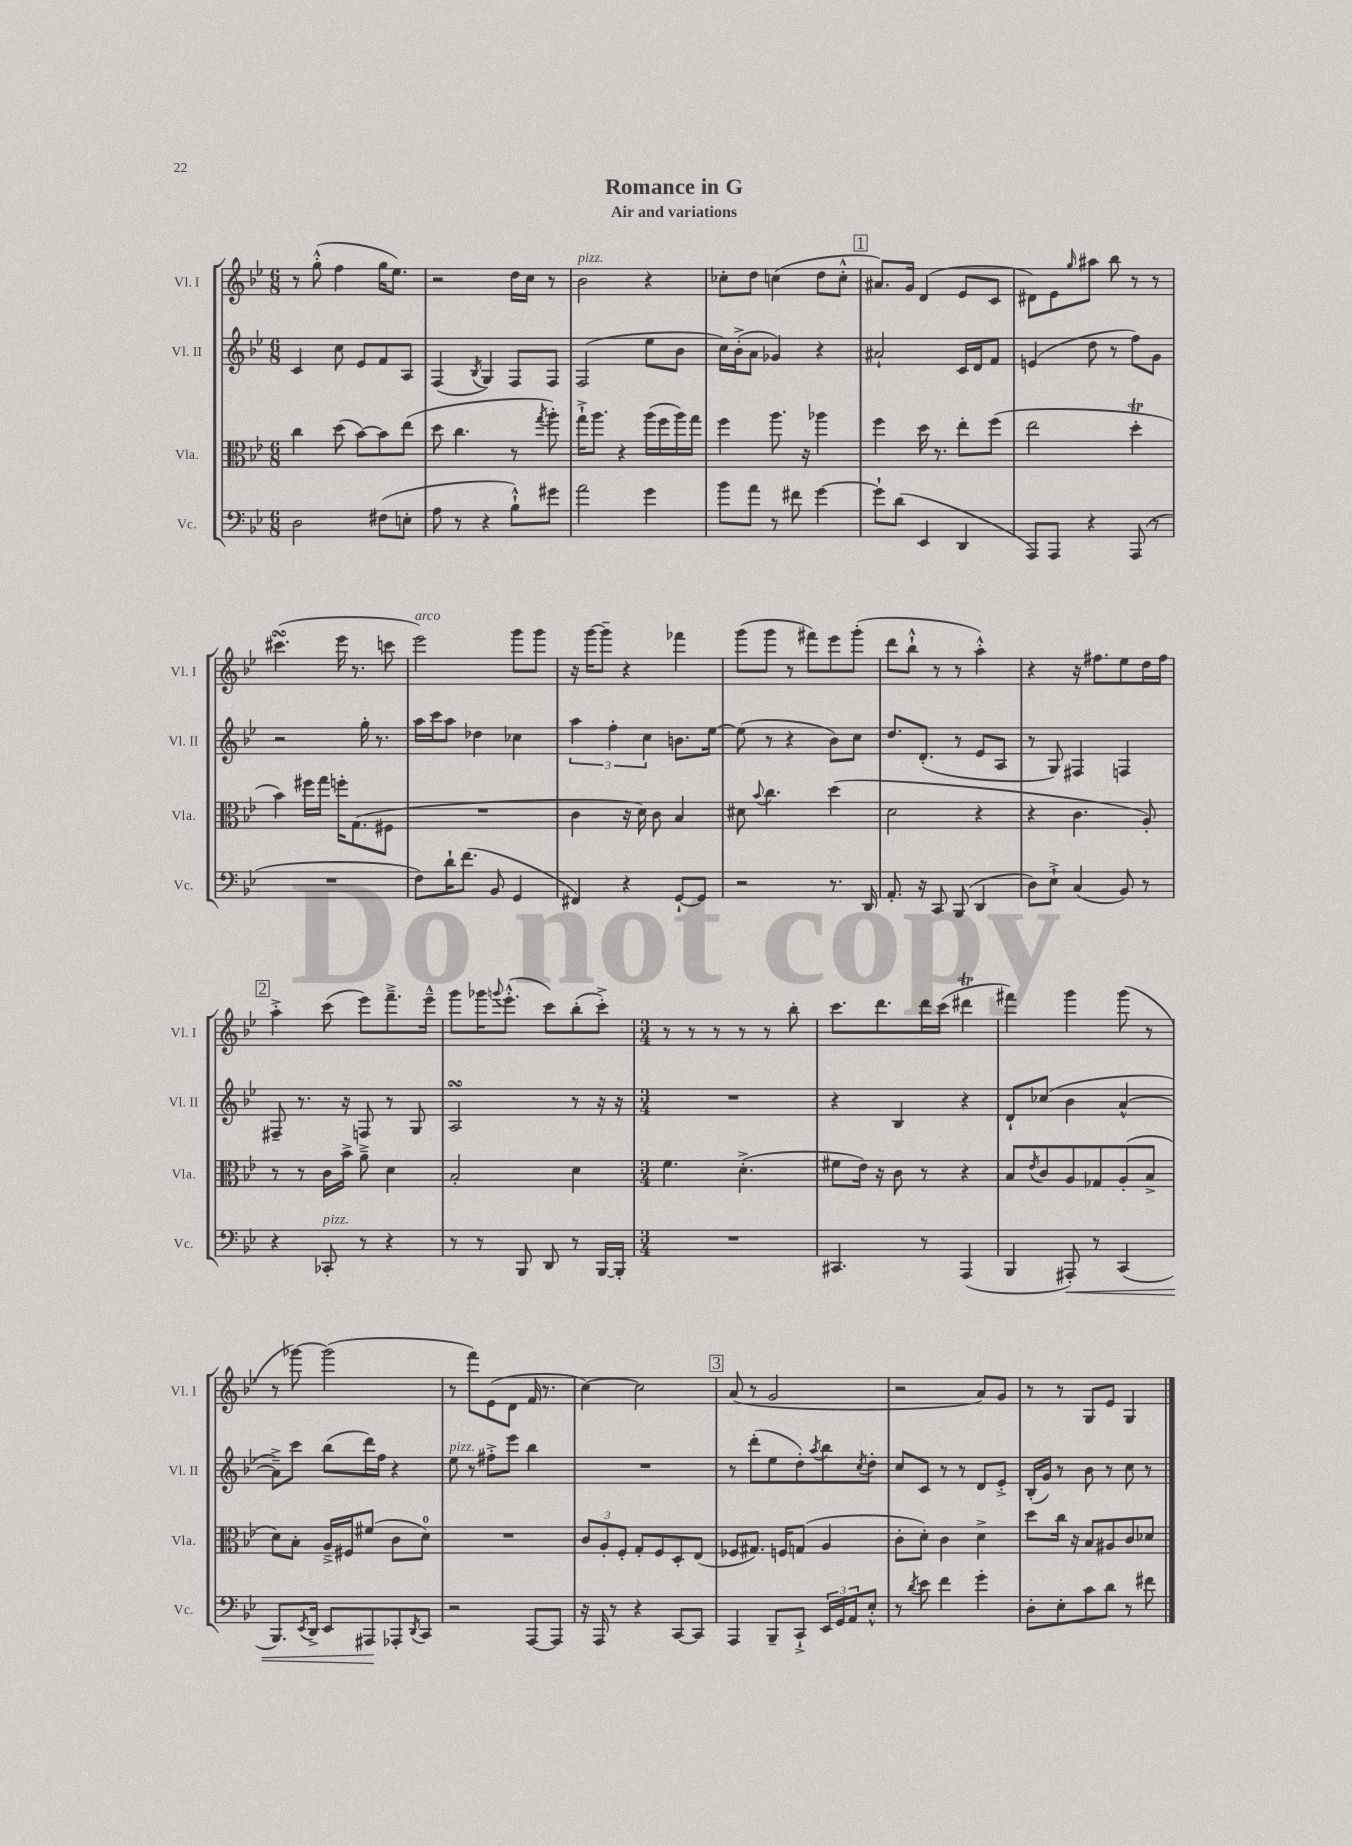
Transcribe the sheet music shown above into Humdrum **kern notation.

**kern	**kern	**kern	**kern
*staff4	*staff3	*staff2	*staff1
*clefF4	*clefC3	*clefG2	*clefG2
*k[b-e-]	*k[b-e-]	*k[b-e-]	*k[b-e-]
*M6/8	*M6/8	*M6/8	*M6/8
2D\	4cc\	4c/	8r
.	.	.	(8gg'^^\
.	(8dd\	8cc\	4ff\
.	[8b-\L)	8e-/L	.
(8F#\L	8b-\]	8f/	16gg\LK
.	.	.	8.ee-\J)
8E'\J	(8ee-\J	8A/J	.
=	=	=	=
8A\	8dd\	(4F/	2r
8r	4.cc\	.	.
.	.	8qB-/	.
4r	.	4G/)	.
8B-`^^\L)	8r	8F/L	16dd\LL
.	.	.	16cc\JJ
.	8qgg/	.	.
8g#\J	8aa'\)	8F/J	8r
=	=	=	=
2a\	16gg`^\LK	(2F/	2b-\
.	8.aa\J	.	.
.	4r	.	.
4g\	(16aa\LL	8ee-\L	4r
.	16ff\	.	.
.	16aa\)	8b-\J	.
.	16gg\JJ	.	.
=	=	=	=
8b-\L	4ff\	16cc\LL)	8cc-'\L
.	.	(16b-'^\J	.
8a\J	.	8a\J	8dd\J
8r	8.aa\	4g-/)	(4cc\
8f#\	.	.	.
.	16r	.	.
[4g\	4aa-\	4r	8dd\L
.	.	.	8cc'^^\J
=	=	=	=
8g`\]L	4ff\	2a#`/	8.a#/L)
(8d\J	.	.	.
.	.	.	16g/Jk
4EE-/	16dd\	.	(4d/
.	8.r	.	.
4DD/	8ee-'\L	16c/LL	8e-/L
.	.	16d/J	.
.	(8ff\J	8f/J	8c/J
=	=	=	=
8AAA/L)	2ee-\	(4e/	8d#\L)
8AAA/J	.	.	8e-\
.	.	.	16qqgg/
4r	.	8dd\	8aa#\J
.	.	8r	8bb-\
(8AAA/	4dd'\	8ff\L)	8r
8r	.	8g\J	8r
=	=	=	=
2.r	4b-\)	2r	(4.ccc#\
.	16ff#\LL	.	.
.	16gg\JJ	.	.
.	16ff'\LK	.	16eee-\
.	(8.G\	.	8.r
.	.	16gg'\	.
.	.	8.r	.
.	8F#\J	.	8ccc\
=	=	=	=
8F\L)	2.r	16aa\LL	2eee-\)
.	.	16ccc\J	.
16d`\K	.	8aa\J	.
(8.f\J	.	.	.
.	.	4dd-\	.
8BB-/	.	.	.
4GG/	.	4cc-\	8ggg\L
.	.	.	8ggg\J
=	=	=	=
4FF#/)	4c\	6aa\	16r
.	.	.	[16ggg\LK
.	.	.	8ggg~\]J
.	.	6ff'\	.
4r	16r	.	4r
.	16d\)	.	.
.	.	6cc\	.
.	8c\	.	.
[8GG`/L	4B-/	8.b\L	4fff-\
8GG/]J	.	.	.
.	.	[16ee-\Jk	.
=	=	=	=
2r	8d#\	(8ee-\]	(8ggg\L
.	8qqb-/	.	.
.	4.cc\	8r	8ggg\J
.	.	4r	8r
.	.	.	8fff#\L)
8.r	(4dd\	8b-\L)	8eee-\
.	.	8cc\J	(8ggg'\J
16DD/	.	.	.
=	=	=	=
8.AA'/	2d\	8.dd/L	8ddd\L
.	.	.	8bb-`^^\J
16r	.	(8.d'/J	.
8CC/	.	.	8r
(8BBB-/	.	8r	8r
4DD/	4r	8e-/L	4aa'^^\)
.	.	8A/J	.
=	=	=	=
8D\L)	4r	8r	4r
8E-`^\J	.	8G/)	.
(4C/	4.c\	4F#/	16r
.	.	.	8.ff#\L
8BB-/)	.	4F/	8ee-\
8r	8A'/)	.	16dd\L
.	.	.	16ff#\JJ
=	=	=	=
4r	8r	8F#~/	4aa'^\
.	8r	8.r	.
8CC-'/	16c\LL	.	(8ccc\
.	16b-^\JJ	16r	.
8r	8a~^\	8F/	8eee-\L)
4r	4d\	8r	8.fff~^\
.	.	8G/	.
.	.	.	16eee-~^^\Jk
=	=	=	=
8r	2B-'/	2A/	8ggg\L
8r	.	.	16ggg-\K
.	.	.	8qqggg/
.	.	.	(8.eee-'^^\J
8BBB-/	.	.	.
8DD/	.	.	8ccc\L)
8r	4d\	8r	(8bb-'\
[16BBB-/LL	.	16r	8ccc'^\J)
16BBB-'/]JJ	.	16r	.
=	=	=	=
*M3/4	*M3/4	*M3/4	*M3/4
2.r	4.f\	2.r	8r
.	.	.	8r
.	.	.	8r
.	(4.d'^\	.	8r
.	.	.	8r
.	.	.	8bb-'\
=	=	=	=
4.CC#/	8f#\L	4r	8.ccc\L
.	16e-\Jk)	.	.
.	16r	.	8.ddd\
.	8c\	4B-/	.
8r	8r	.	16ddd\L
.	.	.	(16ccc\JJ
(4AAA/	4r	4r	4ddd#\
=	=	=	=
4BBB-/	8B-/L	8d`/L	4fff#\)
.	8qe-/	.	.
.	8c/	(8cc-/J	.
8AAA#'/)	8A/	4b-\	4ggg\
8r	8G-/	.	.
(4CC/	(8A'/	[4a^^/	(8ggg\
.	8B-^/J	.	8r
=	=	=	=
8.BBB-/L)	8d\L)	8a~^\]L)	8r
.	8B-'\J	8ccc\J	[8ggg-\)
8qEE-/	.	.	.
16DD^/Jk	.	.	.
8EE-/L	16A~^/LL	(8bb-\L	(2ggg-\]
.	16F#/J	.	.
8AAA#/	(8f#/J	16ddd\L)	.
.	.	16ff\JJ	.
8AAA-'/	8c\L	4r	.
8qDD/	.	.	.
8CC/J	8d\J)	.	.
=	=	=	=
2r	2.r	8ee-\	8r
.	.	8r	8fff\L)
.	.	8ff#'^\L	(8e-\
.	.	8eee-\J	8d\J
[8AAA/L	.	4bb-\	16f/
.	.	.	8.r
8AAA/]J	.	.	.
=	=	=	=
16r	12c/L	2.r	[4cc\)
16AAA/	.	.	.
.	12A'/	.	.
8r	.	.	.
.	12F'/J	.	.
4r	8G'/L	.	2cc\]
.	8F/	.	.
[8CC/L	8D'/	.	.
8CC/]J	(8E-/J	.	.
=	=	=	=
4AAA/	8F-/L	8r	(8a/
.	8.G#/J)	(8ddd'\L	8r
8BBB-~/L	.	8ee-\	2g/
.	16F/LK	.	.
8CC`^/J	(8G/J	8dd'\)	.
.	.	8qaa/	.
24EE-/LL	4A/	8bb-\	.
24GG/	.	.	.
24AA/J	.	.	.
.	.	8qcc/	.
8E-'^^/J	.	8dd'\J	.
=	=	=	=
8r	8c'\L	8cc/L	2r
8qd/	.	.	.
8e-\	8d'\J)	8c/J	.
4f\	4c\	8r	.
.	.	8r	.
4g'\	4d^\	8d/L	8a/L)
.	.	8e-'^/J	8g/J
=	=	=	=
8D'\L	8dd\L	(16B-'/LL	8r
.	.	16g/JJ)	.
8E-'\	16cc\Jk	8r	8r
.	16r	.	.
8c\	8B-/L	8b-\	8G/L
8d\J	8A#/	8r	8e-/J
8r	8c/	8cc\	4G/
8f#\	8d-/J	8r	.
==	==	==	==
*-	*-	*-	*-
